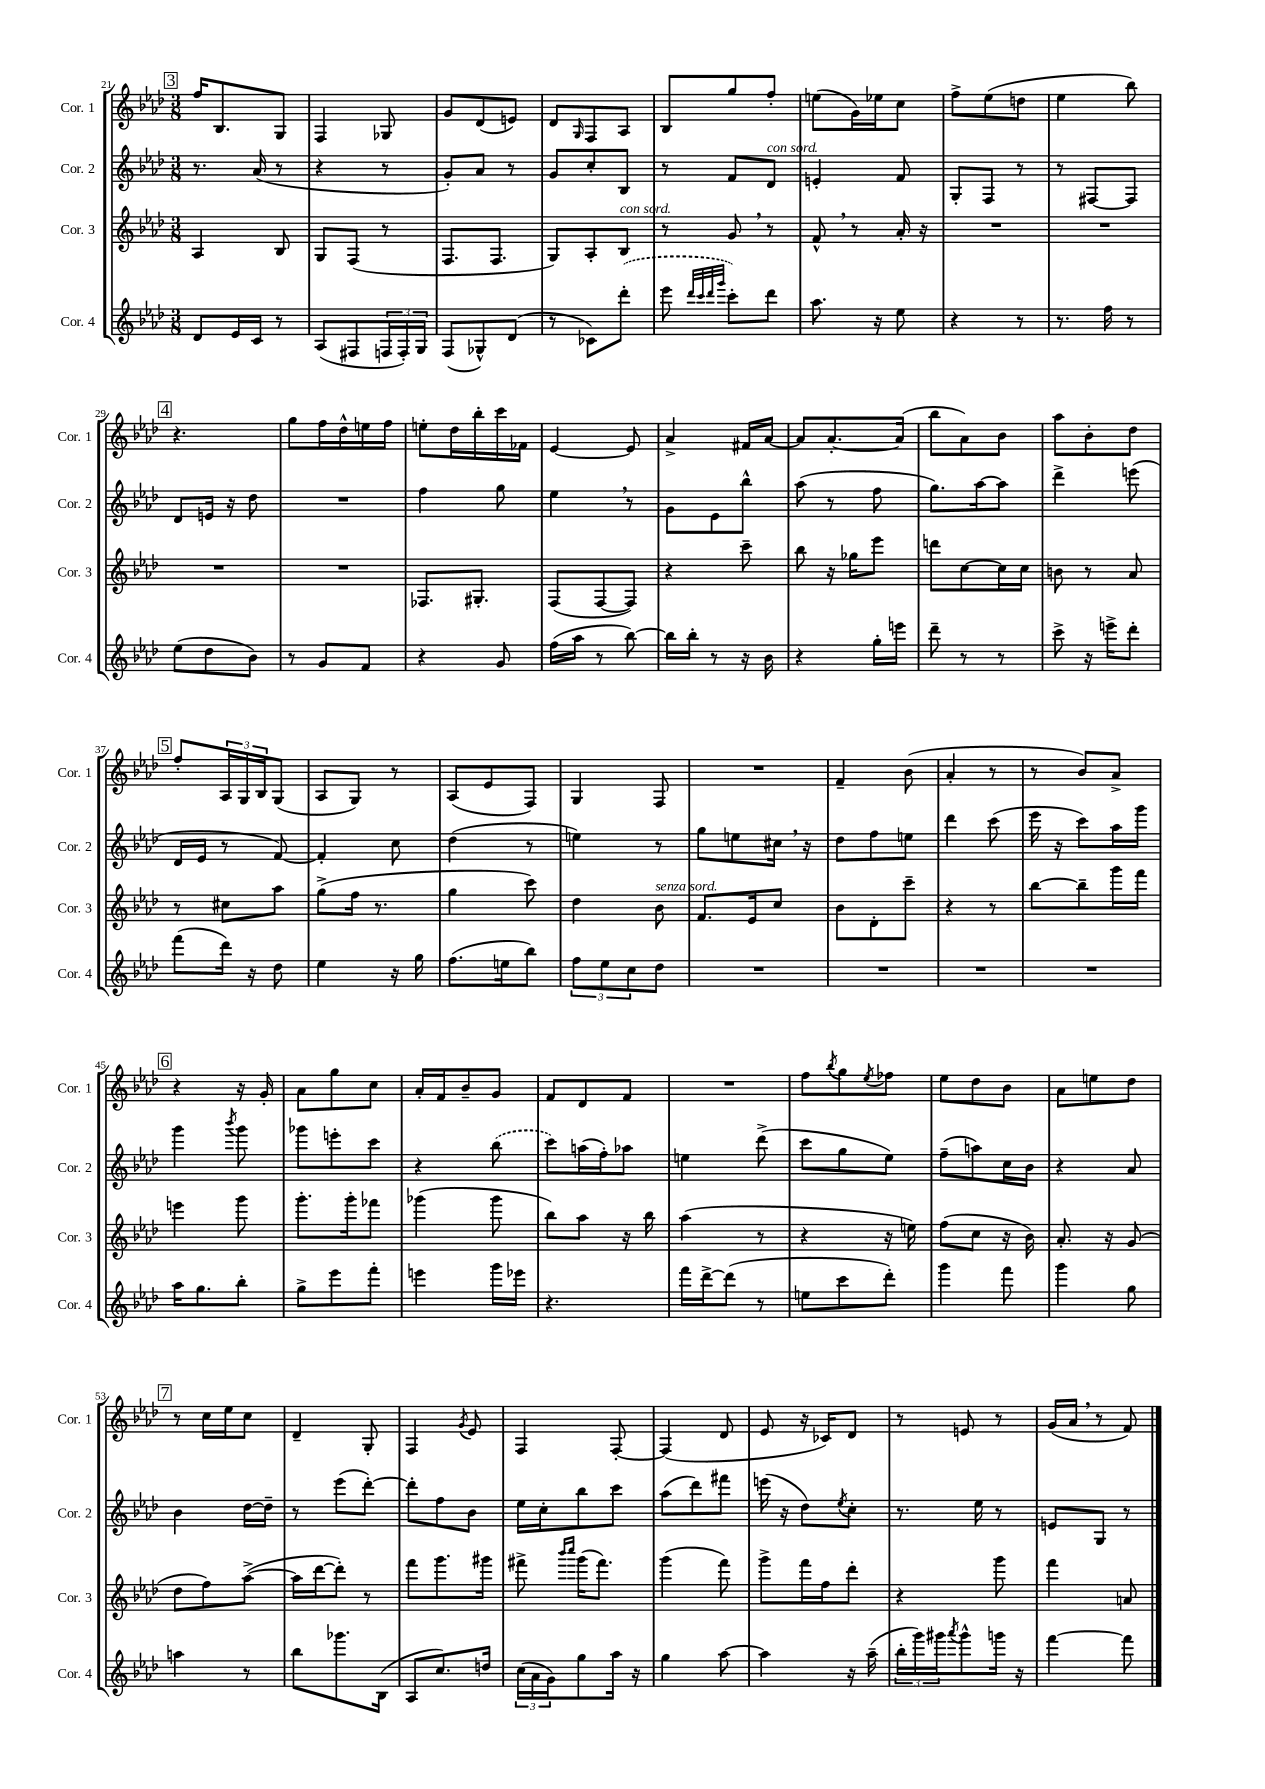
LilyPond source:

<<
\new StaffGroup <<
\new Staff = "s0" \with { instrumentName = "Cor. 1" shortInstrumentName = "Cor. 1" } {
    \clef treble \key aes \major \numericTimeSignature \time 3/8
    \mark \markup { \box "3" } f''16 bes8. g8 |
    f4 ges8 |
    g'8 des'8( e'8) |
    des'8 \grace { g16 } f8 aes8 |
    bes8 g''8 f''8-. |
    e''8( g'16) ees''16 c''8 |
    f''8-> ees''8( d''8 |
    ees''4 bes''8) |
    \mark \markup { \box "4" } r4. |
    g''8 f''16 des''16-^ e''16 f''16 |
    e''8-. des''16 bes''16-. c'''16 fes'16 |
    ees'4~ ees'8 |
    aes'4-> fis'16 aes'16~ |
    aes'8 aes'8.~-. aes'16( |
    bes''8 aes'8) bes'8 |
    aes''8 bes'8-. des''8 |
    \mark \markup { \box "5" } f''8-. \tuplet 3/2 { aes16 g16 bes16 } g8( |
    aes8 g8) r8 |
    aes8( ees'8 f8) |
    g4 f8 |
    R4. |
    f'4-- bes'8( |
    aes'4-. r8 |
    r8 bes'8) aes'8-> |
    \mark \markup { \box "6" } r4 r16 g'16-. |
    aes'8 g''8 c''8 |
    aes'16-. f'16 bes'8-- g'8 |
    f'8 des'8 f'8 |
    R4. |
    f''8 \acciaccatura { bes''8 } g''8 \acciaccatura { ees''8 } fes''8 |
    ees''8 des''8 bes'8 |
    aes'8 e''8 des''8 |
    \mark \markup { \box "7" } r8 c''16 ees''16 c''8 |
    des'4-- g8-. |
    f4 \acciaccatura { g'8 } ees'8 |
    f4 f8~-. |
    f4( des'8 |
    ees'8 r16 ces'16) des'8 |
    r8 e'8 r8 |
    g'16( aes'16 \breathe r8 f'8) \bar "|." |
}
\new Staff = "s1" \with { instrumentName = "Cor. 2" shortInstrumentName = "Cor. 2" } {
    \clef treble \key aes \major \numericTimeSignature \time 3/8
    \mark \markup { \box "3" } r8. aes'16( r8 |
    r4 r8 |
    g'8-.) aes'8 r8 |
    g'8 c''8-. bes8 |
    r8 f'8 des'8^\markup { \italic "con sord." } |
    e'4-. f'8 |
    g8-. f8 r8 |
    r8 fis8~ fis8 |
    \mark \markup { \box "4" } des'8 e'16 r16 des''8 |
    R4. |
    f''4 g''8 |
    ees''4 \breathe r8 |
    g'8 ees'8 bes''8-^ |
    aes''8( r8 f''8 |
    g''8.) aes''16~ aes''8 |
    des'''4-> e'''8( |
    \mark \markup { \box "5" } des'16 ees'16 r8 f'8~) |
    f'4-. c''8 |
    des''4( r8 |
    e''4) r8 |
    g''8 e''8 cis''16 \breathe r16 |
    des''8 f''8 e''8 |
    des'''4 c'''8( |
    ees'''16 r16 c'''8) aes''16 g'''16 |
    \mark \markup { \box "6" } g'''4 \acciaccatura { bes'''8 } g'''8 |
    ges'''8 e'''8-. c'''8 |
    r4 \once \slurDashed bes''8( |
    c'''8) a''16( f''16-.) aes''8 |
    e''4 des'''8->( |
    c'''8 g''8 ees''8) |
    f''8--( a''8) c''16 bes'16 |
    r4 aes'8 |
    \mark \markup { \box "7" } bes'4 des''16~ des''16-- |
    r8 ees'''8( des'''8~-.) |
    des'''8-. f''8 bes'8 |
    ees''16 c''16-. bes''8 c'''8 |
    aes''8( des'''8) fis'''8 |
    e'''16( r16 des''8) \acciaccatura { ees''8 } c''8-. |
    r8. ees''16 r8 |
    e'8 g8 r8 \bar "|." |
}
\new Staff = "s2" \with { instrumentName = "Cor. 3" shortInstrumentName = "Cor. 3" } {
    \clef treble \key aes \major \numericTimeSignature \time 3/8
    \mark \markup { \box "3" } aes4 bes8 |
    g8 f8( r8 |
    f8. f8. |
    g8) aes8-. bes8^\markup { \italic "con sord." } |
    r8 g'8 \breathe r8 |
    f'8-^ \breathe r8 aes'16-. r16 |
    R4. |
    R4. |
    \mark \markup { \box "4" } R4. |
    R4. |
    fes8. gis8.-. |
    f8( f8~ f8) |
    r4 c'''8-- |
    bes''8 r16 ges''16 ees'''8 |
    d'''8 c''8~ c''16 c''16 |
    b'8 r8 aes'8 |
    \mark \markup { \box "5" } r8 cis''8 aes''8 |
    g''8->( f''16 r8. |
    g''4 c'''8) |
    des''4 bes'8^\markup { \italic "senza sord." } |
    f'8. ees'16 c''8 |
    bes'8 des'8-. c'''8-- |
    r4 r8 |
    bes''8~ bes''8-- g'''16 f'''16 |
    \mark \markup { \box "6" } e'''4 g'''8 |
    g'''8.-. g'''16-. fes'''8 |
    ges'''4( ges'''8 |
    bes''8) aes''8 r16 bes''16 |
    aes''4( r8 |
    r4 r16 e''16) |
    f''8( c''8 r16 bes'16) |
    aes'8.-. r16 g'8( |
    \mark \markup { \box "7" } des''8 f''8) aes''8~->( |
    aes''16 des'''16~ des'''8-.) r8 |
    f'''8 g'''8. gis'''16 |
    fis'''8-> \grace { bes'''16 c''''16 } g'''16( fis'''8.) |
    g'''4( f'''8) |
    g'''8-> f'''16 f''16 des'''8-. |
    r4 g'''8 |
    f'''4 a'8 \bar "|." |
}
\new Staff = "s3" \with { instrumentName = "Cor. 4" shortInstrumentName = "Cor. 4" } {
    \clef treble \key aes \major \numericTimeSignature \time 3/8
    \mark \markup { \box "3" } des'8 ees'16 c'16 r8 |
    aes8( fis8 \tuplet 3/2 { f16 f16-.) g16 } |
    f8( ges8-^) des'8( |
    r8 ces'8) \once \slurDashed des'''8-.( |
    ees'''8 \grace { des'''32 c'''32 des'''32 g'''32 } c'''8-.) des'''8 |
    aes''8. r16 ees''8 |
    r4 r8 |
    r8. f''16 r8 |
    \mark \markup { \box "4" } ees''8( des''8 bes'8) |
    r8 g'8 f'8 |
    r4 g'8 |
    f''16( aes''16 r8 bes''8~) |
    bes''16 bes''16-. r8 r16 bes'16 |
    r4 g''16-. e'''16 |
    des'''8-- r8 r8 |
    c'''8-> r16 e'''16-> des'''8-. |
    \mark \markup { \box "5" } f'''8( des'''16) r16 des''8 |
    ees''4 r16 g''16 |
    f''8.( e''16 bes''8) |
    \tuplet 3/2 { f''8 ees''8 c''8 } des''8 |
    R4. |
    R4. |
    R4. |
    R4. |
    \mark \markup { \box "6" } aes''16 g''8. bes''8-. |
    g''8-> ees'''8 f'''8-. |
    e'''4 g'''16 ees'''16 |
    r4. |
    f'''16 des'''16~-> des'''8( r8 |
    e''8 c'''8 des'''8-.) |
    g'''4 f'''8 |
    g'''4 g''8 |
    \mark \markup { \box "7" } a''4 r8 |
    bes''8 ges'''8. bes16( |
    aes8 c''8.) d''16 |
    \tuplet 3/2 { c''16( aes'16 g'16) } g''8 aes''16 r16 |
    g''4 aes''8~ |
    aes''4 r16 aes''16--( |
    \tuplet 3/2 { bes''16-. g'''16) gis'''16 } \acciaccatura { aes'''8 } gis'''8-^ g'''16 r16 |
    f'''4~ f'''8 \bar "|." |
}
>>
>>
\layout { \context { \Score currentBarNumber = #21 } }
